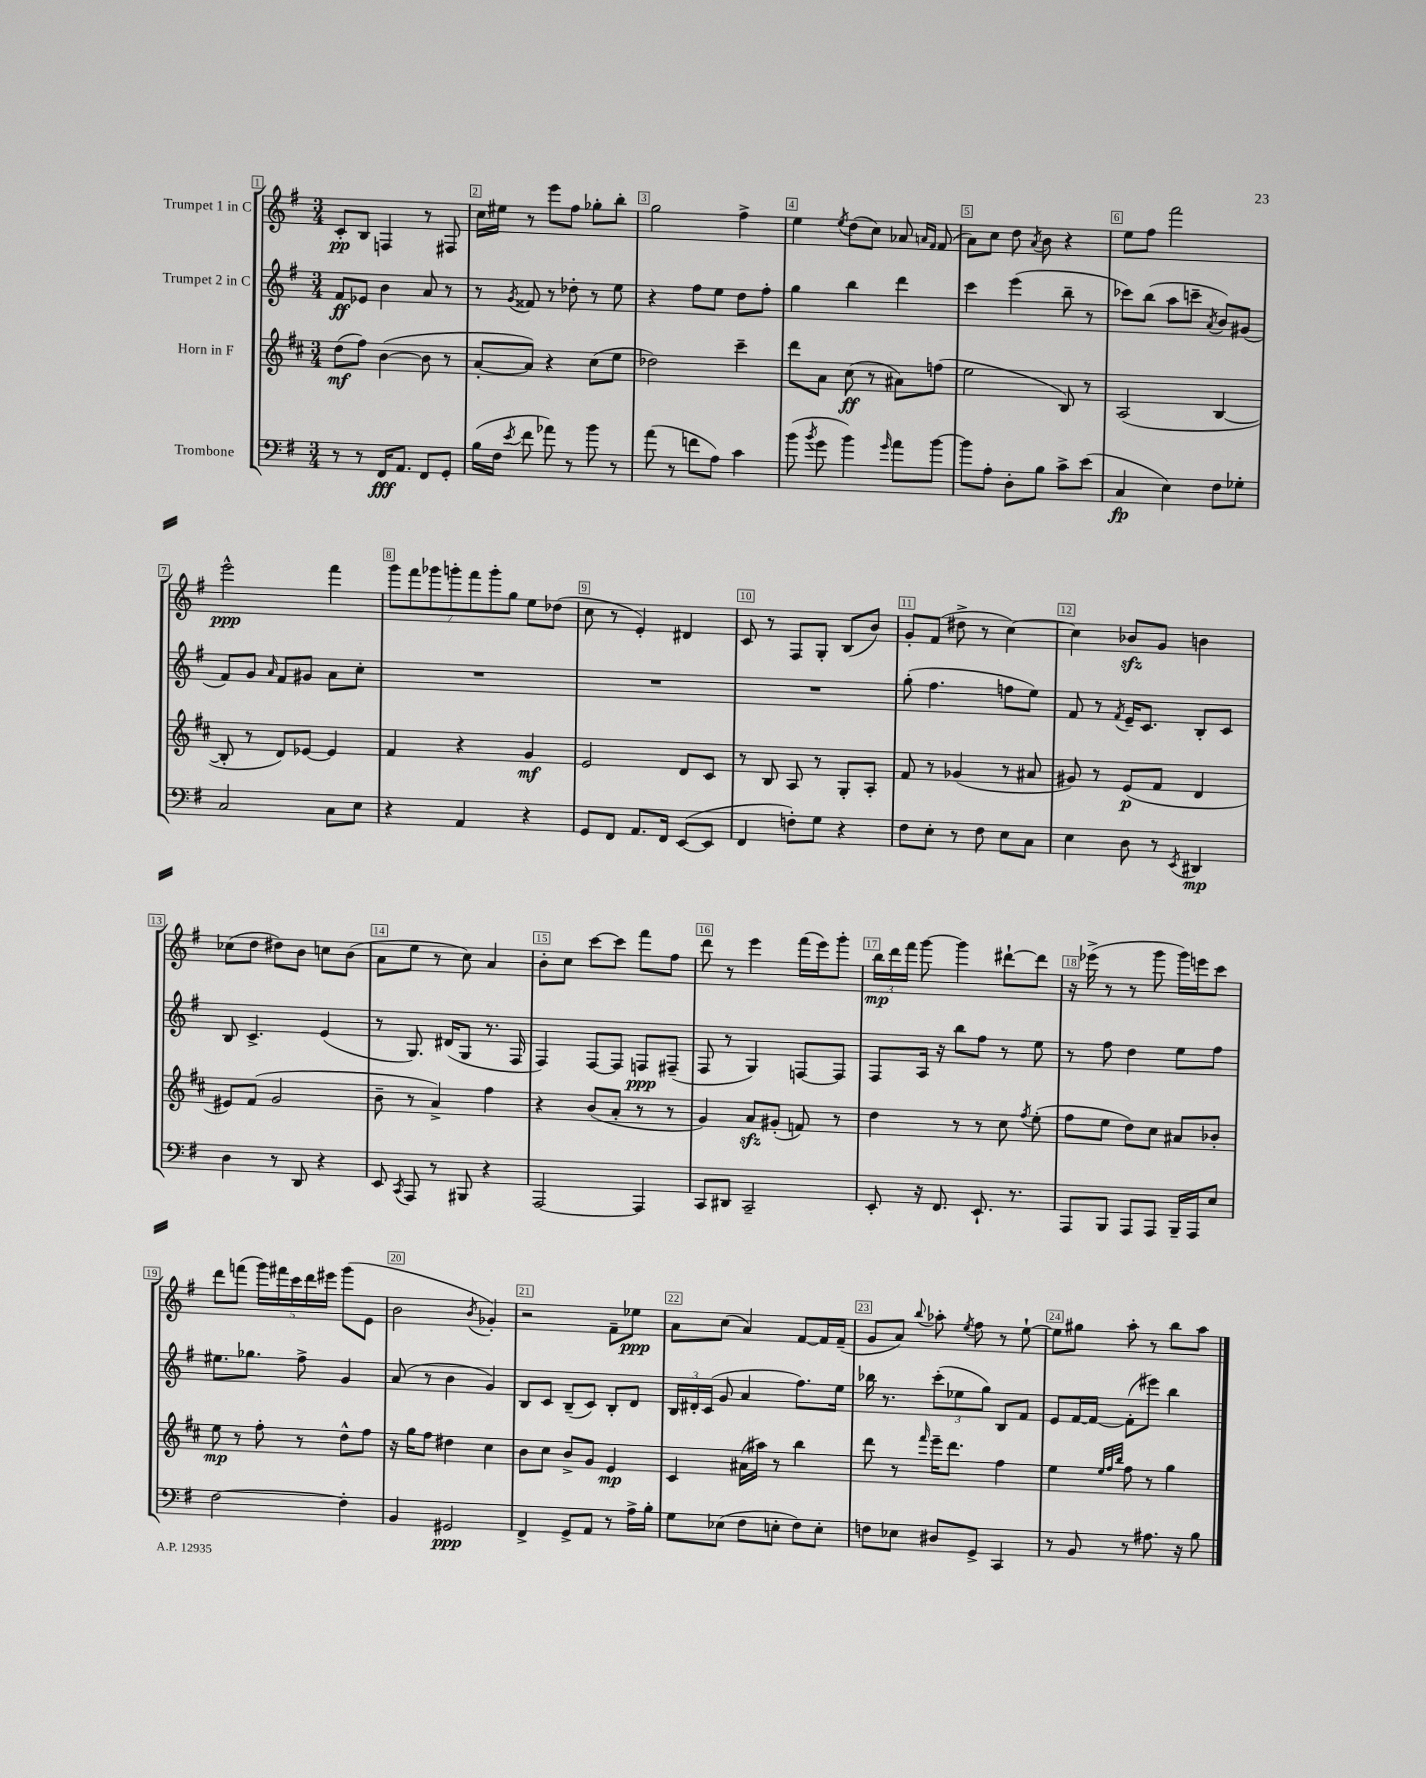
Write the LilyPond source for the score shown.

<<
\new StaffGroup <<
\new Staff = "s0" \with { instrumentName = "Trumpet 1 in C" } {
    \clef treble \key g \major \numericTimeSignature \time 3/4
    \autoBeamOff c'8[-.\pp b8] f4 r8 fis8 |
    c''16[ eis''16] r8 e'''8[ fis''8] ges''8[-. b''8]-. |
    g''2 fis''4-> |
    e''4 \acciaccatura { e''8 } d''8[( c''8]) aes'8 \grace { a'16[ fis'16] } fis'8( |
    a'8[) c''8] d''8 \acciaccatura { a'8 } b'8 r4 |
    e''8[ fis''8] fis'''2 |
    e'''2-^\ppp fis'''4 |
    \tuplet 7/4 { g'''8[ fis'''8 ges'''8 g'''8-. fis'''8 g'''8-. g''8] } e''8[ des''8]( |
    c''8 r8 e'4-.) dis'4 |
    c'8 r8 fis8[ g8]-. b8[( b'8]) |
    g'8[-. fis'8]( dis''8-> r8 c''4~) |
    c''4 bes'8[\sfz g'8] b'4 |
    ces''8[( d''8] dis''8[) b'8] c''8[ b'8]( |
    a'8[ e''8] r8 c''8) a'4 |
    b'8[-. c''8] c'''8[~ c'''8] fis'''8[ fis''8] |
    d'''8 r8 e'''4 fis'''16[( e'''16) g'''8]-. |
    \tuplet 3/2 { b''16[\mp d'''16 fis'''16] } g'''8~ g'''4 dis'''8[~-! dis'''8] |
    r16 ees'''16->( r8 r8 g'''8 g'''16[) e'''16 c'''8] |
    d'''8[ f'''8]( \tuplet 5/4 { g'''16[) fis'''16 c'''16 d'''16 eis'''16] } g'''8[( e'8] |
    b'2 \acciaccatura { b'8 } ges'4-.) |
    r2 fis'8[-- ees''8]\ppp |
    a'8[ c''8]( a'4) fis'8[~ fis'16 fis'16]--( |
    g'8[ a'8]) \appoggiatura { b''8 } aes''8-. \acciaccatura { e''8 } fis''8 r8 e''8~-! |
    e''8[ gis''8] a''8-. r8 b''8[ a''8] \bar "|." |
}
\new Staff = "s1" \with { instrumentName = "Trumpet 2 in C" } {
    \clef treble \key g \major \numericTimeSignature \time 3/4
    \autoBeamOff fis'8[\ff ees'8] b'4 a'8 r8 |
    r8 \acciaccatura { g'8 } fisis'8 r8 des''8-. r8 e''8 |
    r4 fis''8[ e''8] d''8[ fis''8]-. |
    g''4 b''4 d'''4 |
    c'''4 e'''4( b''8-- r8 |
    ces'''8[) b''8]( a''8[ c'''8]-- \acciaccatura { a'8 } b'8[) gis'8]( |
    fis'8[) g'8] \grace { a'16 } fis'8[ gis'8] a'8[ c''8]-. |
    R2. |
    R2. |
    R2. |
    g''8-.( fis''4. f''8[ e''8]) |
    fis'8 r8 \acciaccatura { fis'8 } e'16[-- c'8.] b8[-. c'8] |
    b8 c'4.-> e'4( |
    r8 g8.) dis'16[( g8] r8. fis16 |
    fis4) fis8[~ fis8] f8[\ppp fis8]--( |
    fis8 r8 g4) f8[~ f8] |
    fis8[ a16] r16 b''8[ fis''8] r8 e''8 |
    r8 fis''8 d''4 e''8[ fis''8] |
    eis''8.[ ges''8.] fis''8-> g'4 |
    a'8( r8 b'4 g'4) |
    b8[ c'8] b8[--( c'8]) b8[-. d'8] |
    \tuplet 3/2 { b16[ dis'16-. c'16]( } g'8 a'4 fis''8.[) e''16] |
    bes''16 r8. \tuplet 3/2 { c'''8[-.( ees''8 g''8]) } b8[ fis'8] |
    e'8[ fis'16~ fis'16]~ fis'8[-.( eis'''8]) b''4 \bar "|." |
}
\new Staff = "s2" \with { instrumentName = "Horn in F" } {
    \clef treble \key d \major \numericTimeSignature \time 3/4
    \autoBeamOff d''8[\mf( fis''8]) b'4~( b'8 r8 |
    a'8[~-. a'8]) r4 cis''8[( e''8] |
    des''2) cis'''4-- |
    d'''8[ a'8] cis''8\ff( r8 ais'8[) f''8]( |
    e''2 b8) r8 |
    a2( b4~ |
    b8-. r8 d'8[) ees'8]~ ees'4 |
    fis'4 r4 g'4\mf |
    e'2 d'8[ cis'8] |
    r8 b8 a8 r8 g8[-. a8]-. |
    fis'8 r8 ges'4( r8 ais'8 |
    gis'8) r8 e'8[\p( fis'8] d'4 |
    eis'8[) fis'8]( g'2 |
    b'8-- r8 a'4->) fis''4 |
    r4 b'8[( a'8]-. r8 r8 |
    g'4) a'8[\sfz gis'8]-.( f'8) r8 |
    d''4 r8 r8 cis''8 \acciaccatura { fis''8 } e''8-.( |
    fis''8[ e''8] d''8[) cis''8] ais'8[ bes'8]-. |
    e''8\mp r8 fis''8-. r8 d''8[-^ fis''8] |
    r16 g''16[ fis''8] dis''4 cis''4 |
    b'8[ cis''8] b'8[-> g'8] e'4\mp |
    cis'4 ais'16[( ais''16]) r8 b''4 |
    d'''8 r8 \grace { fis'''16 } e'''16[-- d'''8.] fis''4 |
    e''4 \grace { e''32[ fis''32 b''32] } fis''8 r8 g''4 \bar "|." |
}
\new Staff = "s3" \with { instrumentName = "Trombone" } {
    \clef bass \key g \major \numericTimeSignature \time 3/4
    \autoBeamOff r8 r8 fis,16[\fff a,8.] fis,8[ g,8]-. |
    b16[( fis16] \acciaccatura { e'8 } fis'8 aes'8) r8 b'8 r8 |
    a'8( r8 f'8[ a8]) c'4 |
    b'8( \acciaccatura { b'8 } g'8 b'4) \grace { g'16 } a'8[ b'8]~ |
    b'8[ a8]-. d8[-. b8] c'8[-> e'8]( |
    c4\fp e4) fis8[ ges8]-. |
    c2 c8[ e8] |
    r4 a,4 r4 |
    g,8[ fis,8] a,8.[ fis,16] e,8[~( e,8] |
    fis,4 f8[-.) g8] r4 |
    fis8[ e8]-. r8 fis8 e8[ c8] |
    e4 d8 r8 \acciaccatura { e,8 } dis,4\mp |
    d4 r8 d,8 r4 |
    e,8 \acciaccatura { c,8 } a,,8 r8 bis,,8 r4 |
    a,,2~ a,,4 |
    c,8[ dis,8] c,2-- |
    e,8-. r16 fis,8. e,8.-! r8. |
    a,,8[ b,,8] a,,8[ a,,8] b,,16[-- a,,16 e8] |
    fis2~ fis4-. |
    b,4 gis,2\ppp |
    fis,4-> g,8[-> a,8] r8 a16[-> b16]-. |
    g8[ ees8]( fis8[ e8]-. fis8[) e8]-. |
    f8[ ees8] dis8[ g,8]-> c,4 |
    r8 b,8 r8 ais8. r16 b8 \bar "|." |
}
>>
>>
\layout { \context { \Score \override BarNumber.break-visibility = ##(#f #t #t) barNumberVisibility = #all-bar-numbers-visible \override BarNumber.stencil = #(make-stencil-boxer 0.1 0.3 ly:text-interface::print) } }
